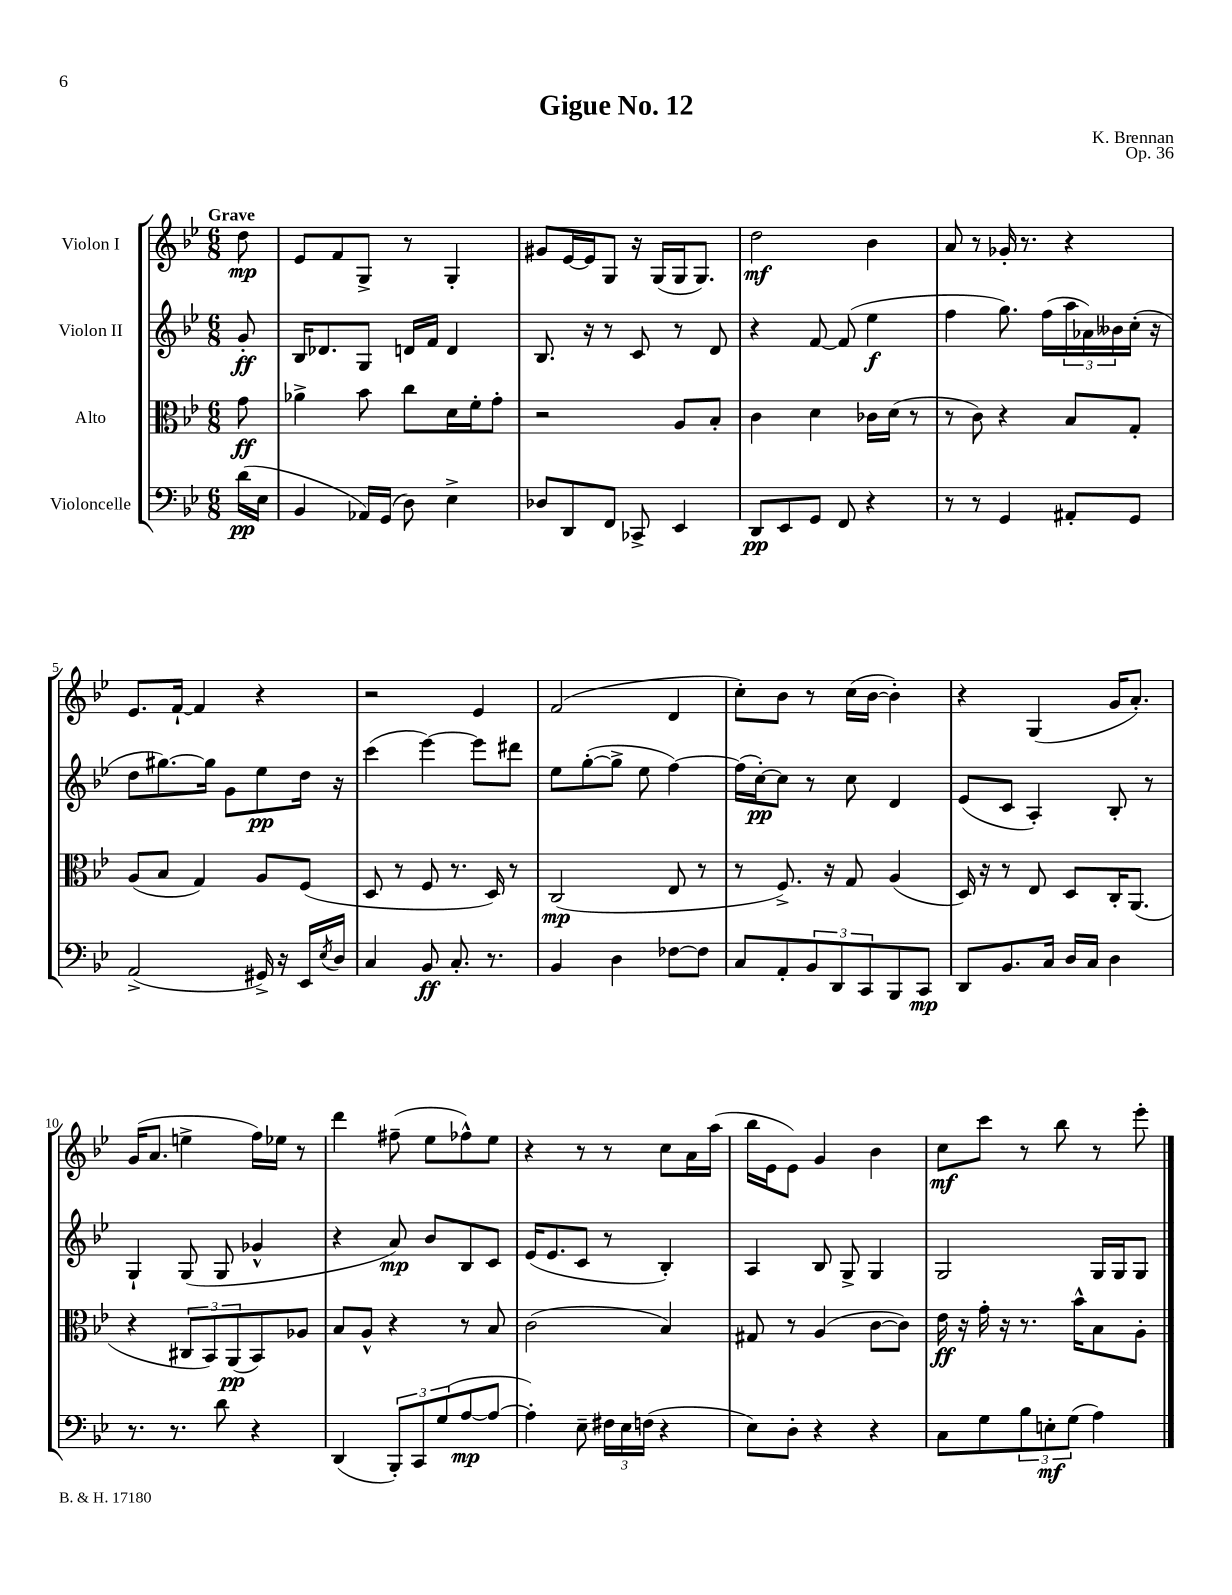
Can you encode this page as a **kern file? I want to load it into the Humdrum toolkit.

**kern	**kern	**kern	**kern
*staff4	*staff3	*staff2	*staff1
*clefF4	*clefC3	*clefG2	*clefG2
*k[b-e-]	*k[b-e-]	*k[b-e-]	*k[b-e-]
*M6/8	*M6/8	*M6/8	*M6/8
(16d	8g	8g'	8dd
16E-	.	.	.
=	=	=	=
4BB-	4a-^	16B-	8e-
.	.	8.d-	.
.	.	.	8f
16AA-)	8b-	8G	8G^
(16GG	.	.	.
8D)	8cc	16d	8r
.	.	16f	.
4E-^	16d	4d	4G'
.	16f'	.	.
.	8g'	.	.
=	=	=	=
8D-	2r	8.B-	8g#
8DD	.	.	[16e-
.	.	16r	16e-]
8FF	.	8r	8G
8CC-^	.	8c	16r
.	.	.	(16G
4EE-	8A	8r	16G
.	.	.	8.G)
.	8B-'	8d	.
=	=	=	=
8DD	4c	4r	2dd
8EE-	.	.	.
8GG	4d	[8f	.
8FF	.	(8f]	.
4r	16c-	4ee-	4b-
.	(16d	.	.
.	8r	.	.
=	=	=	=
8r	8r	4ff	8a
8r	8c)	.	8r
4GG	4r	8.gg)	16g-'
.	.	.	8.r
.	.	(16ff	.
8AA#'	8B-	24aa	4r
.	.	24a-)	.
.	.	24b--	.
8GG	8G'	(16cc'	.
.	.	16r	.
=	=	=	=
(2AA^	(8A	8dd	8.e-
.	8B-	[8.gg#)	.
.	.	.	[16f`
.	4G)	.	4f]
.	.	16gg#]	.
.	.	8g	.
16GG#^)	8A	8ee-	4r
16r	.	.	.
16EE-	(8F	16dd	.
8qE-	.	.	.
16D	.	16r	.
=	=	=	=
4C	8D	(4ccc	2r
.	8r	.	.
8BB-	8F	[4eee-)	.
8.C'	8.r	.	.
.	.	8eee-]	4e-
8.r	16D)	.	.
.	8r	8ddd#	.
=	=	=	=
4BB-	(2C	8ee-	(2f
.	.	([8gg'	.
4D	.	8gg^]	.
.	.	8ee-	.
[8F-	8E-	[4ff)	4d
8F-]	8r	.	.
=	=	=	=
8C	8r	(16ff]	8cc')
.	.	[16cc')	.
8AA'	8.F^)	8cc]	8b-
12BB-	.	8r	8r
.	16r	.	.
12DD	.	.	.
.	8G	8cc	(16cc
12CC	.	.	.
.	.	.	[16b-
8BBB-	(4A	4d	4b-'])
8CC	.	.	.
=	=	=	=
8DD	16D)	(8e-	4r
.	16r	.	.
8.BB-	8r	8c	.
.	8E-	4A')	(4G
16C	.	.	.
16D	8D	.	.
16C	.	.	.
4D	16C'	8B-'	16g
.	(8.AA	.	8.a')
.	.	8r	.
=	=	=	=
8.r	4r	4G`	(16g
.	.	.	8.a
8.r	.	.	.
.	12C#	(8G	4ee^
.	12BB-)	.	.
8d	.	8G	.
.	(12AA	.	.
4r	8BB-)	4g-^^	16ff)
.	.	.	16ee-
.	8A-	.	8r
=	=	=	=
(4DD	8B-	4r	4ddd
.	8A^^	.	.
12BBB-')	4r	8a)	(8ff#~
12CC	.	.	.
.	.	8b-	8ee-
(12G	.	.	.
[8A	8r	8B-	8ff-^^)
8A_	8B-	8c	8ee-
=	=	=	=
4A'])	(2c	(16e-	4r
.	.	8.e-	.
8E-~	.	8c	8r
24F#	.	8r	8r
24E-	.	.	.
(24F	.	.	.
4r	4B-)	4B-')	8cc
.	.	.	16a
.	.	.	(16aa
=	=	=	=
8E-)	8G#	4A	16bb-
.	.	.	16e-
8D'	8r	.	8e-)
4r	(4A	8B-	4g
.	.	8G^	.
4r	[8c	4G	4b-
.	8c])	.	.
=	=	=	=
8C	16e-	2G	8cc
.	16r	.	.
8G	16g'	.	8ccc
.	16r	.	.
12B-	8.r	.	8r
12E'	.	.	.
.	.	.	8bb-
(12G	.	.	.
.	16b-^^	.	.
4A)	8B-	16G	8r
.	.	16G	.
.	8A'	8G	8eee-'
==	==	==	==
*-	*-	*-	*-
